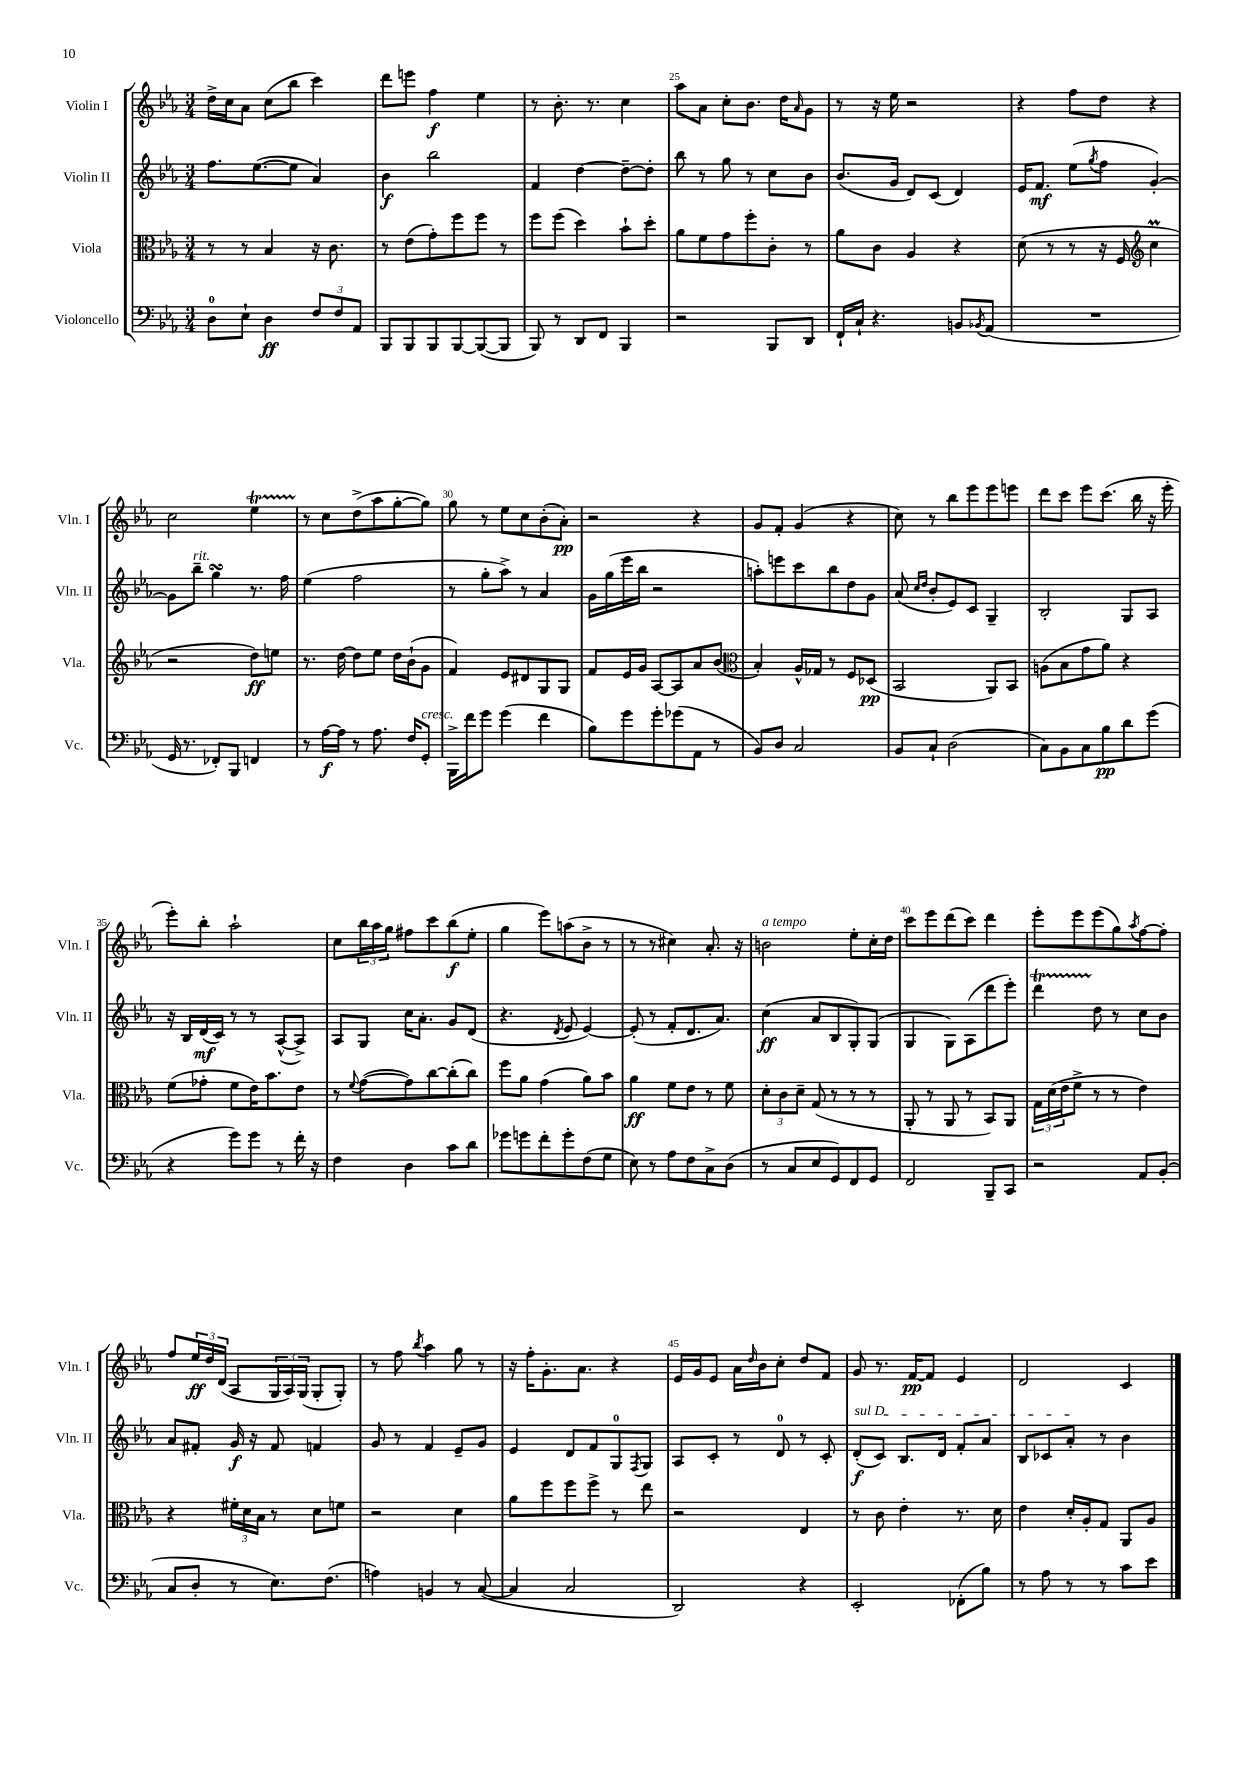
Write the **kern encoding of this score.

**kern	**dynam	**kern	**dynam	**kern	**dynam	**kern	**dynam
*part4	*part4	*part3	*part3	*part2	*part2	*part1	*part1
*staff4	*staff4	*staff3	*staff3	*staff2	*staff2	*staff1	*staff1
*I"Violoncello	*	*I"Viola	*	*I"Violin II	*	*I"Violin I	*
*I'Vc.	*	*I'Vla.	*	*I'Vln. II	*	*I'Vln. I	*
*clefF4	*	*clefC3	*	*clefG2	*	*clefG2	*
*k[b-e-a-]	*	*k[b-e-a-]	*	*k[b-e-a-]	*	*k[b-e-a-]	*
*M3/4	*	*M3/4	*	*M3/4	*	*M3/4	*
=22	=22	=22	=22	=22	=22	=22	=22
8D\L	.	8r	.	8.ff\L	.	16dd^\LL	.
.	.	.	.	.	.	16cc\J	.
8E-`\J	.	8r	.	.	.	8a-\J	.
.	.	.	.	([8.ee-\	.	.	.
4D\	ff	4B-/	.	.	.	(8cc\L	.
.	.	.	.	8ee-\J]	.	8bb-\J	.
12F/L	.	16r	.	4a-/)	.	4ccc\)	.
.	.	8.c\	.	.	.	.	.
12F/	.	.	.	.	.	.	.
12AA-/J	.	.	.	.	.	.	.
=23	=23	=23	=23	=23	=23	=23	=23
8BBB-/L	.	8r	.	4b-\	f	8ddd\L	.
8BBB-/	.	(8e-\L	.	.	.	8eeen\J	.
8BBB-/	.	8g'\)	.	2bb-\	.	4ff\	f
[8BBB-/	.	8ff\	.	.	.	.	.
(8BBB-/_	.	8ff\J	.	.	.	4ee-\	.
8BBB-/J]	.	8r	.	.	.	.	.
=24	=24	=24	=24	=24	=24	=24	=24
8BBB-/)	.	8ff\L	.	4f/	.	8r	.
8r	.	(8ff\J	.	.	.	8.b-'\	.
8DD/L	.	4dd\)	.	[4dd\	.	.	.
.	.	.	.	.	.	8.r	.
8FF/J	.	.	.	.	.	.	.
4BBB-/	.	8b-`\L	.	8dd~\L_	.	4cc\	.
.	.	8dd'\J	.	8dd'\J]	.	.	.
=25	=25	=25	=25	=25	=25	=25	=25
2r	.	8a-\L	.	8bb-\	.	8aa-\L	.
.	.	8f\	.	8r	.	8a-\J	.
.	.	8g\	.	8gg\	.	8cc'\L	.
.	.	8ff'\	.	8r	.	8.b-\J	.
8BBB-/L	.	8c'\J	.	8cc\L	.	.	.
.	.	.	.	.	.	16dd\KL	.
.	.	.	.	.	.	16qqa-/	.
8DD/J	.	8r	.	8b-\J	.	8g\J	.
=26	=26	=26	=26	=26	=26	=26	=26
16FF`/LL	.	8a-\L	.	(8.b-/L	.	8r	.
16C`/JJ	.	.	.	.	.	.	.
4.r	.	8c\J	.	.	.	16r	.
.	.	.	.	16g/Jk	.	16ee-\	.
.	.	4A-/	.	8d/L)	.	2r	.
.	.	.	.	(8c/J	.	.	.
8BBn/L	.	4r	.	4d/)	.	.	.
8qBB-X/	.	.	.	.	.	.	.
(8AA-/J	.	.	.	.	.	.	.
=27	=27	=27	=27	=27	=27	=27	=27
2.r	.	(8d\	.	16e-/KL	.	4r	.
.	.	.	.	8.f/J	mf	.	.
.	.	8r	.	.	.	.	.
.	.	8r	.	(8ee-\L	.	8ff\L	.
.	.	.	.	8qgg/	.	.	.
.	.	16r	.	8ff\J	.	8dd\J	.
.	.	16F/	.	.	.	.	.
*	*	*clefG2	*	*	*	*	*
.	.	4ccM\	.	[4g'/)	.	4r	.
!!LO:LB:g=z
=28	=28	=28	=28	=28	=28	=28	=28
16GG/	.	2r	.	8g\L]	.	2cc\	.
8.r	.	.	.	.	.	.	.
!	!	!	!	!LO:TX:a:i:t=rit.	!	!	!
.	.	.	.	8bb-~\J	.	.	.
8FF-X'/L)	.	.	.	4ggsSsS\	.	.	.
8BBB-/J	.	.	.	.	.	.	.
4FFn/	.	8dd\L)	ff	8.r	.	4ee-T\	.
.	.	8een\J	.	.	.	.	.
.	.	.	.	16ff\	.	.	.
=29	=29	=29	=29	=29	=29	=29	=29
8r	.	8.r	.	(4ee-\	.	8r	.
[16A-\LL	f	.	.	.	.	8cc\L	.
16A-\JJ]	.	[16dd\	.	.	.	.	.
8r	.	8dd\L]	.	2ff\	.	(8dd^\	.
8.A-\	.	8ee-\J	.	.	.	8aa-\	.
.	.	16dd\LL	.	.	.	[8gg'\	.
16F/KL	.	(16b-`\J	.	.	.	.	.
!LO:TX:a:i:t=cresc.	!	!	!	!	!	!	!
8GG'/J	.	8g\J	.	.	.	8gg\J])	.
=30	=30	=30	=30	=30	=30	=30	=30
16BBB-^\LL	.	4f/)	.	8r	.	8gg\	.
16f\J	.	.	.	.	.	.	.
8g\J	.	.	.	8gg'\L	.	8r	.
(4g\	.	8e-/L	.	8aa-^\J)	.	8ee-\L	.
.	.	8d#X/	.	8r	.	8cc\	.
4f\	.	8G/	.	4a-/	.	(8b-'\	.
.	.	8G/J	.	.	.	8a-'\J)	pp
=31	=31	=31	=31	=31	=31	=31	=31
8B-\L)	.	8f/L	.	16g\LL	.	2r	.
.	.	.	.	(16gg\	.	.	.
8g\	.	16e-/L	.	16eee-\	.	.	.
.	.	16g/JJ	.	16bb-\JJ	.	.	.
8g'\	.	[8A-/L	.	2r	.	.	.
(8g-X\	.	8A-/]	.	.	.	.	.
8AA-\J	.	8a-/	.	.	.	4r	.
8r	.	(8b-/J	.	.	.	.	.
=32	=32	=32	=32	=32	=32	=32	=32
*	*	*clefC3	*	*	*	*	*
8BB-/L)	.	4B-'/)	.	8aan'\L)	.	8g/L	.
8D/J	.	.	.	8eeen\	.	8f'/J	.
2C/	.	16A-^^/LL	.	8ccc\	.	(4g/	.
.	.	16G-X/JJ	.	.	.	.	.
.	.	8r	.	8bb-\	.	.	.
.	.	8F/L	.	8dd\	.	4r	.
.	.	(8D-X/J	pp	8g\J	.	.	.
=33	=33	=33	=33	=33	=33	=33	=33
8BB-/L	.	2BB-/	.	(8a-/	.	8cc\)	.
.	.	.	.	16qqcc/LL	.	.	.
.	.	.	.	16qqdd/JJ	.	.	.
8C`/J	.	.	.	8b-'/L	.	8r	.
(2D\	.	.	.	8e-/)	.	8bb-\L	.
.	.	.	.	8c/J	.	8eee-\	.
.	.	8AA-/L)	.	4G~/	.	8eee-\	.
.	.	8BB-/J	.	.	.	8eeen\J	.
=34	=34	=34	=34	=34	=34	=34	=34
8C\L)	.	(8An\L	.	2B-'/	.	8ddd\L	.
8BB-\	.	8B-\	.	.	.	8ccc\J	.
8C\	.	8g\	.	.	.	8eee-\L	.
8B-\	pp	8a-\J)	.	.	.	(8.ccc\J	.
8d\	.	4r	.	8G/L	.	.	.
.	.	.	.	.	.	16bb-\	.
(8g\J	.	.	.	8A-/J	.	16r	.
.	.	.	.	.	.	16eee-'\	.
!!LO:LB:g=z
=35	=35	=35	=35	=35	=35	=35	=35
4r	.	(8f\L	.	16r	.	8eee-'\L)	.
.	.	.	.	16B-/LL	.	.	.
.	.	8g-X'\J	.	(16d/	mf	8bb-'\J	.
.	.	.	.	16c/JJ)	.	.	.
8g\L)	.	8f\L	.	8r	.	2aa-`\	.
8g\J	.	16e-\K)	.	8r	.	.	.
.	.	8.b-\	.	.	.	.	.
8r	.	.	.	([8A-^^/L	.	.	.
16f'\	.	8e-\J	.	8A-^/J])	.	.	.
16r	.	.	.	.	.	.	.
=36	=36	=36	=36	=36	=36	=36	=36
4F\	.	8r	.	8A-/L	.	8cc\L	.
.	.	8qqf/	.	.	.	.	.
.	.	([8g\L	.	8G/J	.	24bb-\L	.
.	.	.	.	.	.	24aa-\	.
.	.	.	.	.	.	24gg\JJ	.
4D\	.	8g\])	.	16cc\KL	.	8ff#X\L	.
.	.	.	.	8.a-'\J	.	.	.
.	.	[8cc\	.	.	.	8ccc\	.
8c\L	.	(8cc'\]	.	8g/L	.	(8bb-\	f
8d\J	.	8cc\J)	.	(8d/J	.	8ee-'\J	.
=37	=37	=37	=37	=37	=37	=37	=37
8g-X\L	.	8ff\L	.	4.r	.	4gg\	.
8gn\	.	8a-\J	.	.	.	.	.
8f'\	.	(4g\	.	.	.	8eee-\L)	.
.	.	.	.	8qd/	.	.	.
8g'\	.	.	.	8e-/	.	(8aan\	.
(8F\	.	8a-\L)	.	[4e-/)	.	8b-^\J	.
8G\J	.	8b-\J	.	.	.	8r	.
=38	=38	=38	=38	=38	=38	=38	=38
8E-\)	.	4a-\	ff	(8e-'/]	.	8r	.
8r	.	.	.	8r	.	8r	.
8A-\L	.	8f\L	.	8f'/L	.	4cc#X\)	.
8F\	.	8e-\J	.	8.d/	.	.	.
8C^\	.	8r	.	.	.	8.a-'/	.
.	.	.	.	8.a-/J)	.	.	.
(8D\J	.	8f\	.	.	.	.	.
.	.	.	.	.	.	16r	.
=39	=39	=39	=39	=39	=39	=39	=39
!	!	!	!	!	!	!LO:TX:a:i:t=a tempo	!
8r	.	12d'\L	.	(4cc\	ff	2bn\	.
.	.	12c\	.	.	.	.	.
8C/L	.	.	.	.	.	.	.
.	.	12d~\J	.	.	.	.	.
8E-/	.	(8G/	.	8a-/L	.	.	.
8GG/)	.	8r	.	8B-/	.	.	.
8FF/	.	8r	.	8G'/)	.	8ee-'\L	.
8GG/J	.	8r	.	(8G/J	.	16cc'\L	.
.	.	.	.	.	.	16dd\JJ	.
=40	=40	=40	=40	=40	=40	=40	=40
2FF/	.	8AA-'/	.	4G/	.	8ccc\L	.
.	.	8r	.	.	.	8eee-\	.
.	.	8AA-/	.	8G\L)	.	(8ddd\	.
.	.	8r	.	(8A-\	.	8ccc\J)	.
8BBB-~/L	.	8BB-/L)	.	8ddd\	.	4ddd\	.
8CC/J	.	8AA-/J	.	8eee-'\J)	.	.	.
=41	=41	=41	=41	=41	=41	=41	=41
2r	.	24G\LL	.	4dddt\	.	8eee-'\L	.
.	.	(24d\	.	.	.	.	.
.	.	24e-\J	.	.	.	.	.
.	.	8f^\J	.	.	.	8eee-\	.
.	.	8r	.	8dd\	.	(8eee-\	.
.	.	8r	.	8r	.	8gg\)	.
.	.	.	.	.	.	8qaa-/	.
8AA-/L	.	4e-\)	.	8cc\L	.	[8ff\	.
(8BB-'/J	.	.	.	8b-\J	.	8ff'\J]	.
!!LO:LB:g=z
=42	=42	=42	=42	=42	=42	=42	=42
8C/L	.	4r	.	8a-/L	.	8ff/L	.
8D'/J	.	.	.	8f#X'/J	.	24ee-/L	ff
.	.	.	.	.	.	24dd/	.
.	.	.	.	.	.	(24d/JJ	.
8r	.	24f#X'\LL	.	16g/	f	8A-/L	.
.	.	24d\	.	.	.	.	.
.	.	.	.	16r	.	.	.
.	.	24B-\JJ	.	.	.	.	.
8.E-\L)	.	8r	.	8f#/	.	24G/L	.
.	.	.	.	.	.	24A-/)	.
.	.	.	.	.	.	(24G/JJ	.
.	.	8d\L	.	4fn/	.	8G'/L	.
(8.F\J	.	.	.	.	.	.	.
.	.	8fn\J	.	.	.	8G'/J)	.
=43	=43	=43	=43	=43	=43	=43	=43
4An\)	.	2r	.	8g/	.	8r	.
.	.	.	.	8r	.	8ff\	.
.	.	.	.	.	.	8qbb-/	.
4BBn/	.	.	.	4f/	.	4aa-\	.
8r	.	4d\	.	8e-~/L	.	8gg\	.
([8C/	.	.	.	8g/J	.	8r	.
=44	=44	=44	=44	=44	=44	=44	=44
4C/]	.	8a-\L	.	4e-/	.	16r	.
.	.	.	.	.	.	16ff'\KL	.
.	.	8ff\	.	.	.	8.g'\	.
2C/	.	8ff\	.	8d/L	.	.	.
.	.	.	.	.	.	8.a-\J	.
.	.	8ff^\J	.	8f/	.	.	.
.	.	8r	.	8G/	.	4r	.
.	.	.	.	8qF/	.	.	.
.	.	8ee-\	.	8G/J	.	.	.
=45	=45	=45	=45	=45	=45	=45	=45
2DD/)	.	2r	.	8A-/L	.	16e-/LL	.
.	.	.	.	.	.	16g/J	.
.	.	.	.	8c'/J	.	8e-/J	.
.	.	.	.	8r	.	16a-\LL	.
.	.	.	.	.	.	16qqdd/	.
.	.	.	.	.	.	16b-\J	.
.	.	.	.	8d/	.	8cc'\J	.
4r	.	4E-/	.	8r	.	8dd/L	.
.	.	.	.	8c'/	.	8f/J	.
=46	=46	=46	=46	=46	=46	=46	=46
!	!	!	!	!LO:TX:a:i:t=sul D	!	!	!
2EE-'/	.	8r	.	(8d'/L	f	8g/	.
.	.	8c\	.	8c/J)	.	8.r	.
.	.	4e-'\	.	8.B-/L	.	.	.
.	.	.	.	.	.	[16f/KL	pp
.	.	.	.	.	.	8f/J]	.
.	.	.	.	16d/Jk	.	.	.
(8FF-X'\L	.	8.r	.	8f'/L	.	4e-/	.
8B-\J)	.	.	.	8a-/J	.	.	.
.	.	16d\	.	.	.	.	.
=47	=47	=47	=47	=47	=47	=47	=47
8r	.	4e-\	.	8B-/L	.	2d/	.
8A-\	.	.	.	8c-X/	.	.	.
8r	.	16d'/LL	.	8a-'/J	.	.	.
.	.	16A-'/J	.	.	.	.	.
8r	.	8G/J	.	8r	.	.	.
8c\L	.	8AA-/L	.	4b-\	.	4c/	.
8e-\J	.	8A-/J	.	.	.	.	.
==	==	==	==	==	==	==	==
*-	*-	*-	*-	*-	*-	*-	*-
